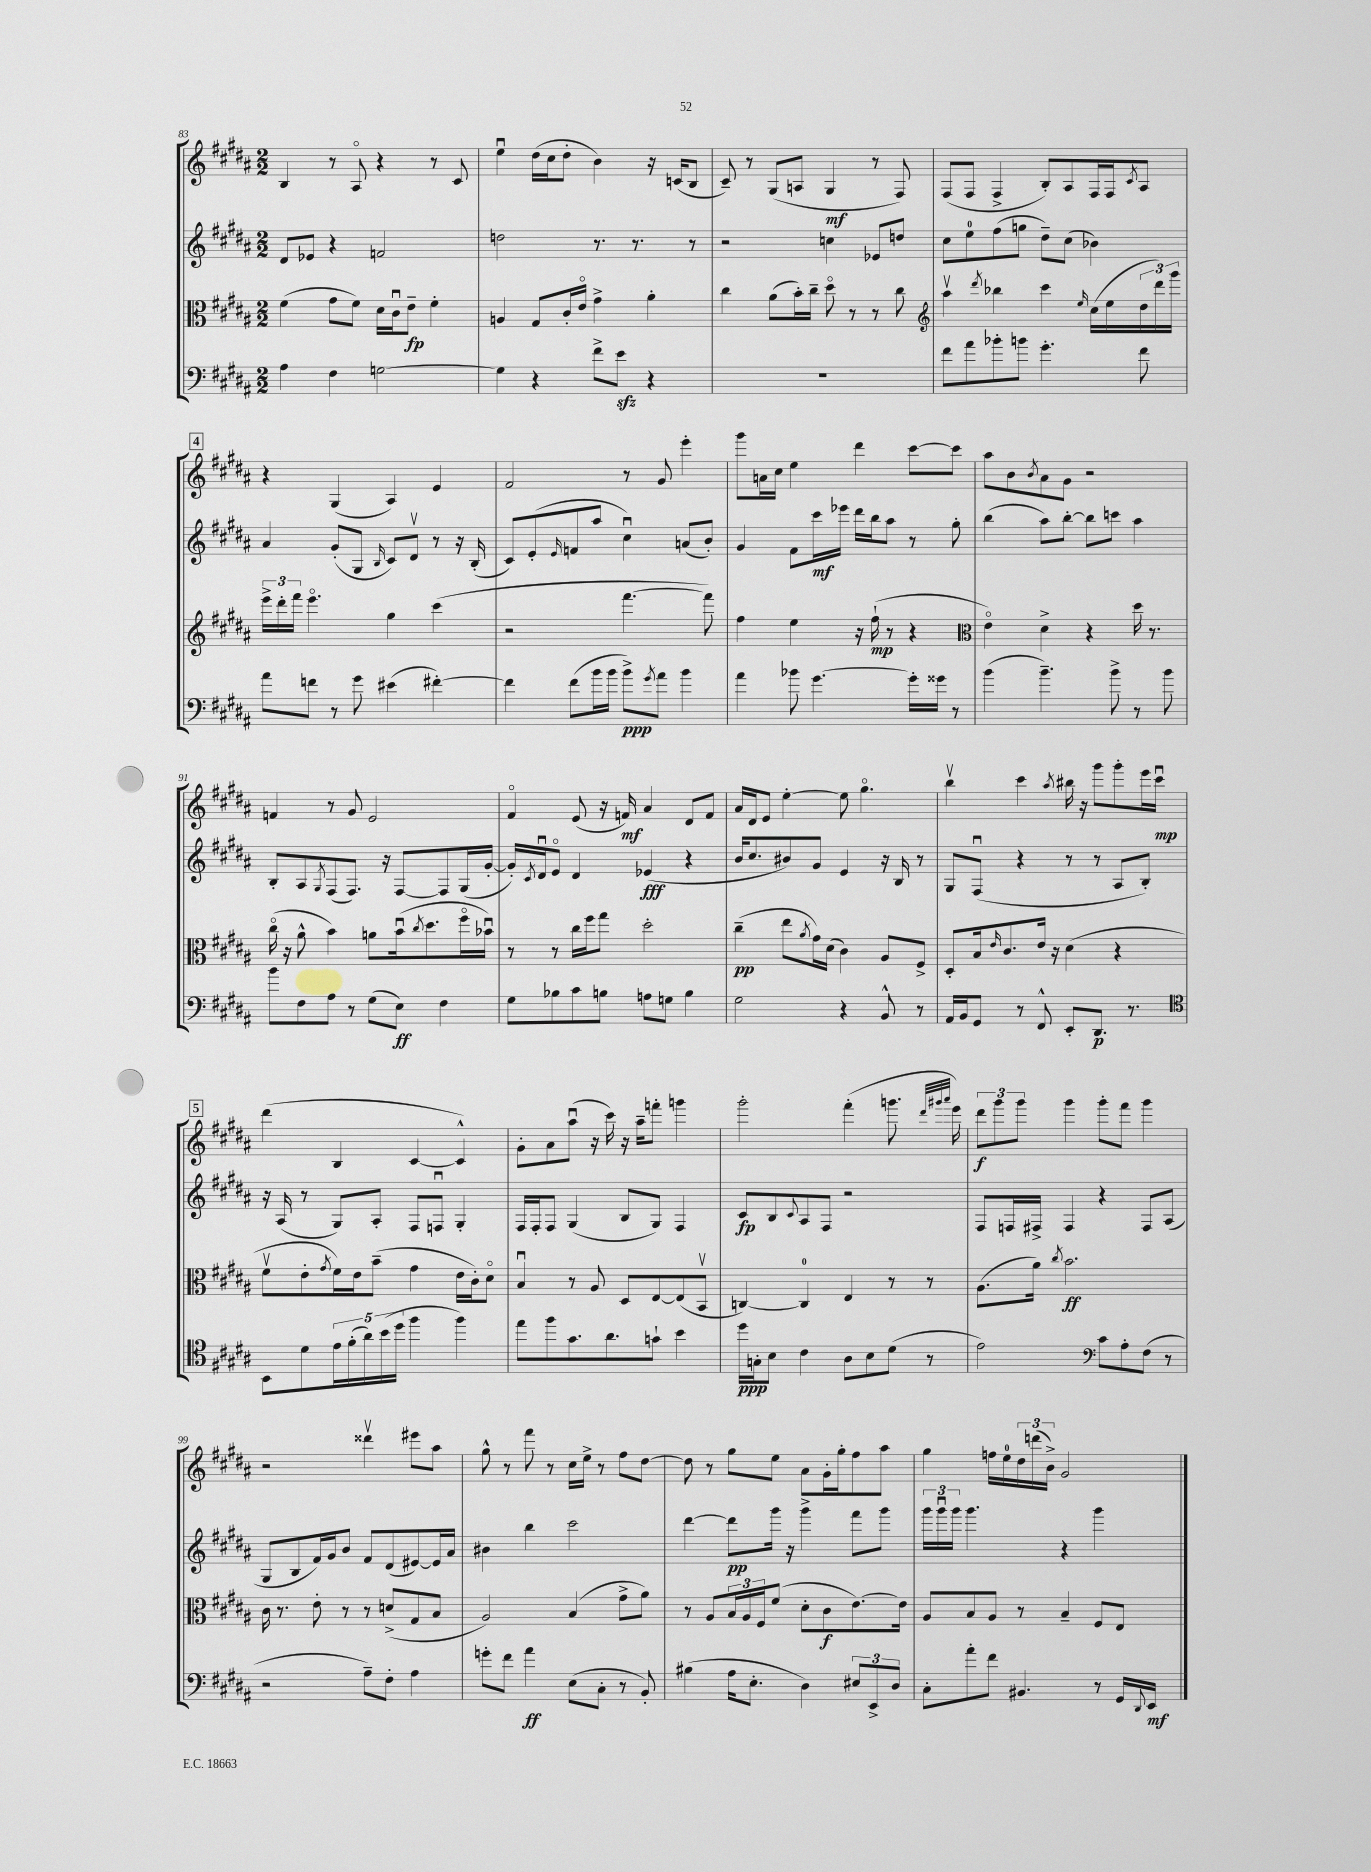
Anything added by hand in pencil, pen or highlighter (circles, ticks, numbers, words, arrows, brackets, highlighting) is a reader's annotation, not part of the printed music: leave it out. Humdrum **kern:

**kern	**dynam	**kern	**dynam	**kern	**dynam	**kern	**dynam
*part4	*part4	*part3	*part3	*part2	*part2	*part1	*part1
*staff4	*staff4	*staff3	*staff3	*staff2	*staff2	*staff1	*staff1
*clefF4	*	*clefC3	*	*clefG2	*	*clefG2	*
*k[f#c#g#d#a#]	*	*k[f#c#g#d#a#]	*	*k[f#c#g#d#a#]	*	*k[f#c#g#d#a#]	*
*M2/2	*	*M2/2	*	*M2/2	*	*M2/2	*
=83	=83	=83	=83	=83	=83	=83	=83
4A#\	.	(4f#\	.	8d#/L	.	4B/	.
.	.	.	.	8e-X/J	.	.	.
4F#\	.	8g#\L	.	4r	.	8r	.
.	.	8f#\J)	.	.	.	8A#/	.
[2Gn\	.	16d#\LL	.	2fn/	.	4r	.
.	.	16c#u\J	.	.	.	.	.
.	.	8e~\J	fp	.	.	.	.
.	.	4f#'\	.	.	.	8r	.
.	.	.	.	.	.	8c#/	.
=84	=84	=84	=84	=84	=84	=84	=84
4G\]	.	4An/	.	2ddn\	.	4eeu\	.
4r	.	8G#/L	.	.	.	(16dd#\LL	.
.	.	.	.	.	.	16cc#\J	.
.	.	16c#'/L	.	.	.	8dd#'\J	.
.	.	16e/JJ	.	.	.	.	.
8f#^\L	.	4g#^\	.	8.r	.	4b\)	.
8ezz\J	.	.	.	.	.	.	.
.	.	.	.	8.r	.	.	.
4r	.	4a#'\	.	.	.	16r	.
.	.	.	.	.	.	(16cn/KL	.
.	.	.	.	8r	.	8B/J	.
=85	=85	=85	=85	=85	=85	=85	=85
1r	.	4cc#\	.	2r	.	8c#~/)	.
.	.	.	.	.	.	8r	.
.	.	(8a#\L	.	.	.	(8G#/L	.
.	.	16b'\L)	.	.	.	8An/J	.
.	.	16cc#~\JJ	.	.	.	.	.
.	.	8dd#\	.	4ccn\	.	4G#/	mf
.	.	8r	.	.	.	.	.
.	.	8r	.	8e-X/L	.	8r	.
.	.	8cc#\	.	8ddn/J	.	8F#/)	.
=86	=86	=86	=86	=86	=86	=86	=86
*	*	*clefG2	*	*	*	*	*
8f#\L	.	4aa#v\	.	8cc#\L	.	(8F#/L	.
8a#\	.	.	.	8ee\	.	8F#/J	.
.	.	8qddd#/	.	.	.	.	.
8b-X'\	.	4bb-X\	.	(8ff#\	.	4F#^/	.
8bn\J	.	.	.	8ggn\J	.	.	.
4.g#'\	.	4ccc#\	.	8dd#~\L)	.	8B'/L)	.
.	.	.	.	(8cc#\J	.	8A#/	.
.	.	16qqee/	.	.	.	.	.
.	.	(16cc#\LL	.	4b-X\)	.	16F#/L	.
.	.	16ee\	.	.	.	16F#/J	.
.	.	.	.	.	.	8qc#/	.
8f#\	.	24dd#\	.	.	.	8A#/J	.
.	.	24ddd#\)	.	.	.	.	.
.	.	24ggg#\JJ	.	.	.	.	.
!!LO:LB:g=z
!!LO:REH:place=s1:t=4
=87	=87	=87	=87	=87	=87	=87	=87
8a#\L	.	24eee^\LL	.	4a#/	.	4r	.
.	.	24ddd#'\	.	.	.	.	.
.	.	24fff#\JJ	.	.	.	.	.
8fn\J	.	4.eee\	.	.	.	.	.
8r	.	.	.	(8g#'/L	.	(4G#/	.
8g#\	.	.	.	8G#/J	.	.	.
.	.	.	.	16qqB/	.	.	.
(4e#X\	.	4gg#\	.	8c#/L)	.	4A#/)	.
.	.	.	.	8d#v/J	.	.	.
[4f#X'\)	.	(4ccc#\	.	8r	.	4e/	.
.	.	.	.	16r	.	.	.
.	.	.	.	(16B'/	.	.	.
=88	=88	=88	=88	=88	=88	=88	=88
4f#\]	.	2r	.	8c#/L)	.	2f#/	.
.	.	.	.	(8e'/	.	.	.
.	.	.	.	16qqe/	.	.	.
(8f#\L	.	.	.	8fn/	.	.	.
16b\L	.	.	.	8aa#/J	.	.	.
16b\JJ	.	.	.	.	.	.	.
8b^\L)	ppp	[4.fff#\	.	4cc#u\)	.	8r	.
8qg#/	.	.	.	.	.	.	.
8a#\J	.	.	.	.	.	8g#/	.
4b\	.	.	.	(8an/L	.	4eee'\	.
.	.	8fff#\])	.	8b'/J)	.	.	.
=89	=89	=89	=89	=89	=89	=89	=89
4a#\	.	4ff#\	.	4g#/	.	8ggg#\L	.
.	.	.	.	.	.	16an\L	.
.	.	.	.	.	.	16cc#\JJ	.
8b-X\	.	4ee\	.	8f#\L	.	4ee\	.
[4.g#\	.	.	.	16ccc#\L	mf	.	.
.	.	.	.	16eee-X\JJ	.	.	.
.	.	16r	.	16ddd#\LL	.	4ddd#\	.
.	.	(16ff#`\	mp	16bb\J	.	.	.
.	.	8r	.	8aa#\J	.	.	.
16g#'\LL]	.	4r	.	8r	.	[8ccc#\L	.
16g##X\JJ	.	.	.	.	.	.	.
8r	.	.	.	8gg#'\	.	8ccc#\J]	.
=90	=90	=90	=90	=90	=90	=90	=90
*	*	*clefC3	*	*	*	*	*
(4b\	.	4e\)	.	(4bb\	.	8aa#\L	.
.	.	.	.	.	.	8b\	.
.	.	.	.	.	.	8qb/	.
4.b~\)	.	4d#^\	.	8aa#\L)	.	8a#\	.
.	.	.	.	[8bb'\J	.	8g#\J	.
.	.	4r	.	8bb\L]	.	2r	.
8b^\	.	.	.	8cccn\J	.	.	.
8r	.	16dd#\	.	4aa#\	.	.	.
.	.	8.r	.	.	.	.	.
8b\	.	.	.	.	.	.	.
!!LO:LB:g=z
=91	=91	=91	=91	=91	=91	=91	=91
8b\L	.	(16cc#\	.	8B'/L	.	4fn/	.
.	.	16r	.	.	.	.	.
8F#\	.	8a#^^\	.	8A#/	.	.	.
.	.	.	.	8qG#/	.	.	.
8A#\J	.	4b\)	.	(8F#/	.	8r	.
8r	.	.	.	8.F#/J)	.	8g#/	.
(8G#\L	.	8an\L	.	.	.	2e/	.
.	.	.	.	16r	.	.	.
8E\J)	ff	(16bu\k	.	[8F#/L	.	.	.
.	.	8qcc#/	.	.	.	.	.
.	.	8.dd#\	.	.	.	.	.
4F#\	.	.	.	8F#/]	.	.	.
.	.	16ff#\L	.	(16G#/L	.	.	.
.	.	16b-Xu\JJ)	.	[16g#'/JJ	.	.	.
=92	=92	=92	=92	=92	=92	=92	=92
8G#\L	.	8r	.	16g#'/LL])	.	4f#/	.
.	.	.	.	8qc#/	.	.	.
.	.	.	.	16d#u/J	.	.	.
8B-X\	.	8r	.	8e/J	.	.	.
8c#\	.	16cc#\LL	.	4d#/	.	(8e/	.
.	.	16ff#\J	.	.	.	.	.
8Bn\J	.	8gg#\J	.	.	.	16r	.
.	.	.	.	.	.	16fn/)	mf
8An\L	.	2dd#'\	.	(4e-X/	fff	4a#/	.
8Gn\J	.	.	.	.	.	.	.
4B\	.	.	.	4r	.	8d#/L	.
.	.	.	.	.	.	8f/J	.
=93	=93	=93	=93	=93	=93	=93	=93
2G#\	.	(4cc#~\	pp	16b/KL	.	16a#/LL	.
.	.	.	.	8.cc#/	.	16d#/J	.
.	.	.	.	.	.	8e/J	.
.	.	8ee\L	.	8b#X/)	.	[4ee'\	.
.	.	8qa#/	.	.	.	.	.
.	.	16g#\L)	.	8g#/J	.	.	.
.	.	(16d#\JJ	.	.	.	.	.
4r	.	4c#\)	.	4e/	.	8ee\]	.
.	.	.	.	.	.	4.gg#\	.
8BB^^/	.	8A#/L	.	16r	.	.	.
.	.	.	.	16B/	.	.	.
8r	.	8F#^/J	.	8r	.	.	.
=94	=94	=94	=94	=94	=94	=94	=94
16AA#/LL	.	8D#'/L	.	8G#/L	.	4bbv\	.
16BB/J	.	.	.	.	.	.	.
8GG#/J	.	16B/k	.	(8F#u/J	.	.	.
.	.	16qqe/	.	.	.	.	.
.	.	8.c#/	.	.	.	.	.
8r	.	.	.	4r	.	4ccc#\	.
8FF#^^/	.	16e/Jk	.	.	.	.	.
.	.	16r	.	.	.	.	.
.	.	.	.	.	.	8qaa#/	.
8EE'/L	.	(4d#\	.	8r	.	16bb#X\	.
.	.	.	.	.	.	16r	.
8.DD#/J	p	.	.	8r	.	8ggg#\L	.
.	.	4r	.	8A#/L	.	8ggg#'\	.
8.r	.	.	.	.	.	.	.
.	.	.	.	8B'/J)	.	16eee\L	.
.	.	.	.	.	.	16ccc#u\JJ	mp
!!LO:LB:g=z
!!LO:REH:place=s1:t=5
=95	=95	=95	=95	=95	=95	=95	=95
*clefC4	*	*	*	*	*	*	*
8BB\L	.	8f#v\L	.	16r	.	(4ddd#\	.
.	.	.	.	(16A#/	.	.	.
8d#\	.	8e'\	.	8r	.	.	.
.	.	8qg#/	.	.	.	.	.
20e\L	.	16f#\L)	.	8G#/L)	.	4B/	.
(20f#'\	.	.	.	.	.	.	.
.	.	16e\J	.	.	.	.	.
20a#\)	.	.	.	.	.	.	.
.	.	(8b~\J	.	8A#'/J	.	.	.
(20b\	.	.	.	.	.	.	.
20dd#\JJ	.	.	.	.	.	.	.
4ff#\	.	4g#\	.	8F#/L	.	[4c#/	.
.	.	.	.	8Fnu/J	.	.	.
4ff#\)	.	16e\LL	.	4G#'/	.	4c#^^/])	.
.	.	16c#'\J)	.	.	.	.	.
.	.	8d#\J	.	.	.	.	.
=96	=96	=96	=96	=96	=96	=96	=96
8ee\L	.	4Bu/	.	16F#/LL	.	8g#'\L	.
.	.	.	.	16F#'/J	.	.	.
8ff#\	.	.	.	8F#/J	.	8a#\	.
8.g#\	.	8r	.	(4G#/	.	(8aa#u\J	.
.	.	8A#/	.	.	.	16r	.
8.a#\	.	.	.	.	.	16ccc#\)	.
.	.	8D#/L	.	8B/L	.	16r	.
.	.	.	.	.	.	16aa#~\KL	.
8gn`\J	.	[8E/	.	8G#/J)	.	8fffn'\J	.
4b\	.	(8E/]	.	4F#/	.	4gggn\	.
.	.	8BBv/J	.	.	.	.	.
=97	=97	=97	=97	=97	=97	=97	=97
16dd#\LL	ppp	[4Cn/)	.	8c#/L	fp	2ggg#'\	.
16Gn'\J	.	.	.	.	.	.	.
8B\J	.	.	.	8B/	.	.	.
.	.	.	.	8qqc#/	.	.	.
4c#\	.	4C/]	.	8A#/	.	.	.
.	.	.	.	8F#/J	.	.	.
8A#\L	.	4E/	.	2r	.	(4fff#'\	.
8B\	.	.	.	.	.	.	.
(8d#\J	.	8r	.	.	.	8.gggn\	.
8r	.	8r	.	.	.	.	.
.	.	.	.	.	.	32qqddd#/LLL	.
.	.	.	.	.	.	32qqggg#X/	.
.	.	.	.	.	.	32qqaaa#/JJJ	.
.	.	.	.	.	.	16eee\)	.
=98	=98	=98	=98	=98	=98	=98	=98
2e\)	.	(8.A#\L	.	8F#/L	.	12ddd#\L	f
.	.	.	.	.	.	12ggg#\	.
.	.	.	.	16Fn/L	.	.	.
.	.	.	.	.	.	12ggg#\J	.
.	.	16a#\Jk)	.	16F#X^/JJ	.	.	.
.	.	8qcc#/	.	.	.	.	.
.	.	2.b\	ff	4F#/	.	4ggg#\	.
*clefF4	*	*	*	*	*	*	*
8c#\L	.	.	.	4r	.	8ggg#'\L	.
8A#'\	.	.	.	.	.	8fff#\J	.
(8F#\J	.	.	.	8F#/L	.	4ggg#\	.
8r	.	.	.	(8A#/J	.	.	.
!!LO:LB:g=z
=99	=99	=99	=99	=99	=99	=99	=99
2r	.	16c#\	.	8G#/L	.	2r	.
.	.	8.r	.	.	.	.	.
.	.	.	.	8B/	.	.	.
.	.	8e'\	.	16f#/L)	.	.	.
.	.	.	.	16g#/J	.	.	.
.	.	8r	.	8b/J	.	.	.
8A#~\L)	.	8r	.	8f#/L	.	4ddd##Xv\	.
8F#'\J	.	(8dn^/L	.	(8d#/	.	.	.
4A#\	.	8G#/	.	[8e#X/)	.	8eee#X\L	.
.	.	8B/J	.	16e#/L]	.	8aa#\J	.
.	.	.	.	16a#/JJ	.	.	.
=100	=100	=100	=100	=100	=100	=100	=100
8gn'\L	.	2A#/)	.	4b#X\	.	8gg#^^\	.
8f#\J	.	.	.	.	.	8r	.
4a#\	ff	.	.	4bb\	.	8fff#\	.
.	.	.	.	.	.	8r	.
(8E\L	.	(4B/	.	2ccc#\	.	16cc#\LL	.
.	.	.	.	.	.	16ee^\JJ	.
8C#'\J	.	.	.	.	.	8r	.
8r	.	8g#^\L	.	.	.	8ff#\L	.
8BB'/)	.	8a#\J)	.	.	.	[8dd#\J	.
=101	=101	=101	=101	=101	=101	=101	=101
(4B#X\	.	8r	.	[4ddd#\	.	8dd#\]	.
.	.	8A#/L	.	.	.	8r	.
16A#\KL	.	24B/L	.	8ddd#\L]	pp	8gg#\L	.
.	.	24A#/	.	.	.	.	.
8.E'\J	.	.	.	.	.	.	.
.	.	24F#/J	.	.	.	.	.
.	.	(8f#/J	.	16ggg#\Jk	.	8ee\J	.
.	.	.	.	16r	.	.	.
4D#\)	.	8d#'\L	.	4ggg#^\	.	8a#\L	.
.	.	8c#\	f	.	.	16g#'\L	.
.	.	.	.	.	.	16gg#'\J	.
12E#X/L	.	[8.e\)	.	8fff#\L	.	8ff#\	.
12EE^/	.	.	.	.	.	.	.
.	.	.	.	8ggg#\J	.	8aa#\J	.
12D#/J	.	.	.	.	.	.	.
.	.	16e\Jk]	.	.	.	.	.
=102	=102	=102	=102	=102	=102	=102	=102
8C#'\L	.	8A#/L	.	24ggg#\LL	.	4gg#\	.
.	.	.	.	24ggg#u\	.	.	.
.	.	.	.	24ggg#\JJ	.	.	.
8a#'\	.	8B/	.	4.ggg#\	.	.	.
8f#\J	.	8A#/J	.	.	.	16ffn\LL	.
.	.	.	.	.	.	16ee\	.
4.BB#X/	.	8r	.	.	.	24dd#\	.
.	.	.	.	.	.	(24dddn\	.
.	.	.	.	.	.	24b^\JJ)	.
.	.	4B~/	.	4r	.	2g#/	.
8r	.	8F#/L	.	4ggg#\	.	.	.
16GG#/LL	.	8E/J	.	.	.	.	.
8qqDD#/	.	.	.	.	.	.	.
16EE/JJ	mf	.	.	.	.	.	.
==	==	==	==	==	==	==	==
*-	*-	*-	*-	*-	*-	*-	*-
